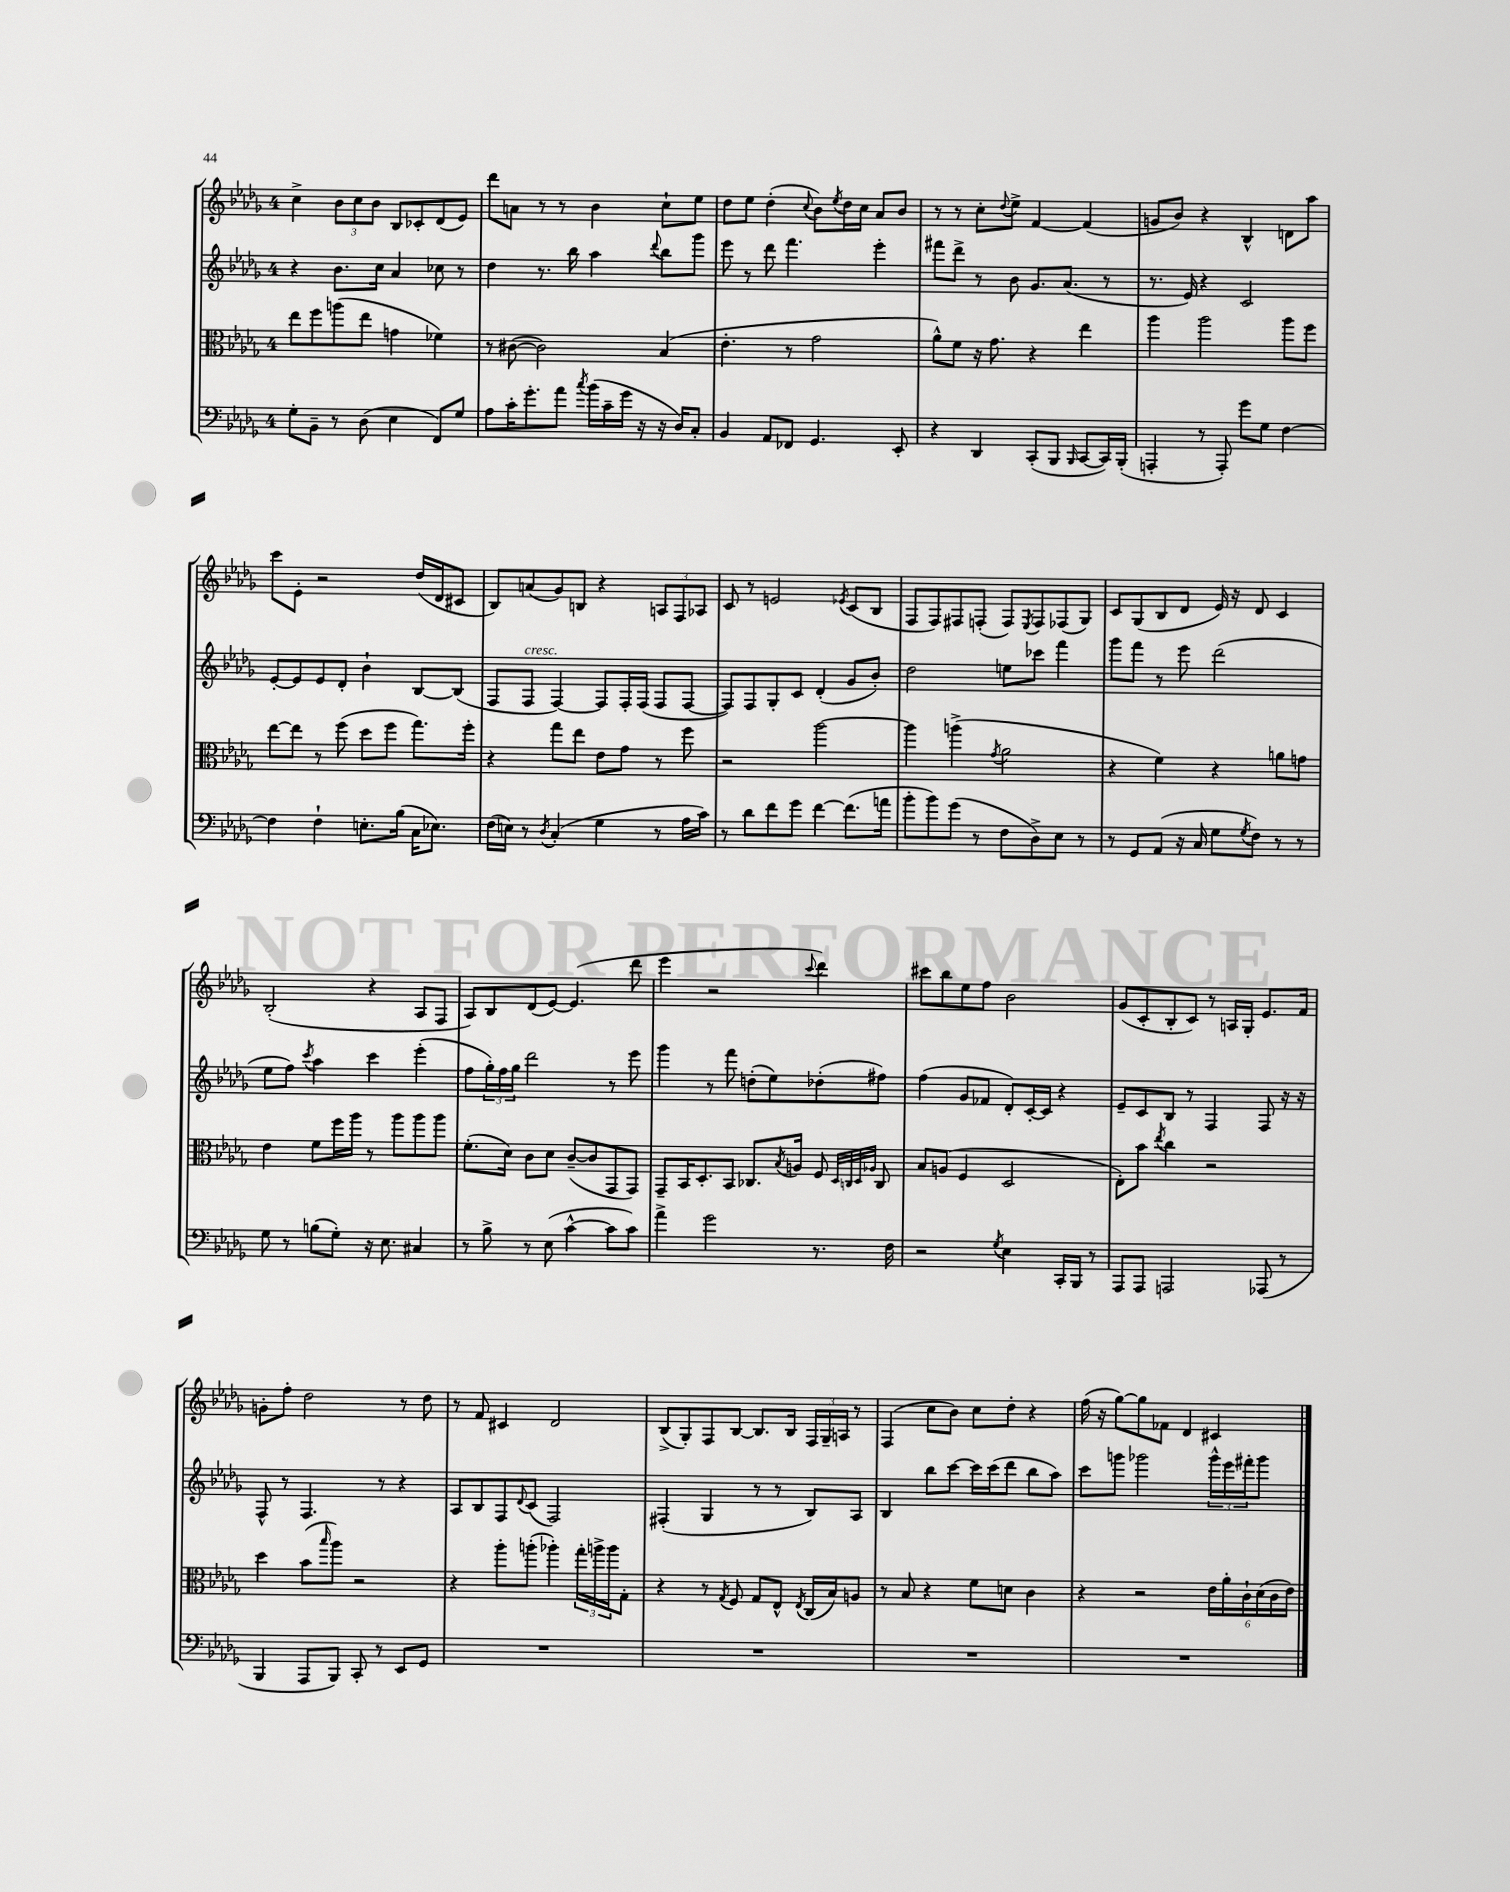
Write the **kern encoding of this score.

**kern	**kern	**kern	**kern
*staff4	*staff3	*staff2	*staff1
*clefF4	*clefC3	*clefG2	*clefG2
*k[b-e-a-d-g-]	*k[b-e-a-d-g-]	*k[b-e-a-d-g-]	*k[b-e-a-d-g-]
*M4/4	*M4/4	*M4/4	*M4/4
8G-'	8ee-	4r	4cc^
8BB-~	8ff	.	.
8r	(8aa	8.b-	12b-
.	.	.	12cc
(8D-	8ee-	.	.
.	.	.	12b-
.	.	16cc	.
4E-	4g	4a-	8B-
.	.	.	8c-'
8FF)	4f-)	8cc-	(8d-
8G-	.	8r	8e-)
=	=	=	=
8A-	8r	4dd-	8ddd-
16c'	([8c#	.	8a
8.g-'	.	.	.
.	2c#])	8.r	8r
8a-	.	.	8r
.	.	16bb-	.
8qcc	.	.	.
(16b-	.	4aa-	4b-
16c~	.	.	.
16g-	.	.	.
16r	.	.	.
.	.	8qqddd-	.
16r	(4B-	8bb-	8cc`
16D-)	.	.	.
8C'	.	8ggg-	8ee-
=	=	=	=
4BB-	4.e-'	8eee-	8dd-
.	.	8r	8ee-
8AA-	.	8ddd-	(4dd-'
8FF-	8r	4.fff	.
.	.	.	8qqcc
4.GG-	2g-	.	8b-)
.	.	.	8qee-
.	.	.	16dd-
.	.	.	16cc
.	.	4eee-'	8a-
8EE-'	.	.	8b-
=	=	=	=
4r	8a-^^)	8fff#	8r
.	8f	8ddd-^	8r
4DD-	16r	8r	8cc'
.	8.g-	.	.
.	.	.	8qqdd-
.	.	8b-	8ee-^
(8CC'	4r	8.g-	[4f
8BBB-	.	.	.
.	.	(8.a-	.
16qqBBB-	.	.	.
[8CC	4ee-	.	(4f]
16CC])	.	8r	.
(16BBB-'	.	.	.
=	=	=	=
4AAA'	4aa-	8.r	8g
.	.	.	8b-)
.	.	16e-)	.
8r	2aa-	4r	4r
8AAA')	.	.	.
8g-	.	2c	4B-^^
8G-	.	.	.
[4F	8aa-	.	8d
.	8ff	.	8aa-
=	=	=	=
4F]	[8ee-	[8e-'	8ccc
.	8ee-]	8e-]	8e-'
4F`	8r	8e-	2r
.	(8ff	8d-'	.
8.E'	8dd-	4b-`	.
.	8ff	.	.
(16B-	.	.	.
16C	8.gg-)	[8B-	(16dd-
8.E-)	.	.	16d-
.	.	(8B-]	8c#
.	16ff'	.	.
=	=	=	=
(16F	4r	8F	8B-)
16E)	.	.	.
8r	.	8F	(8a
8qD-	.	.	.
(4C'	8gg-	[4F)	8g-)
.	8ee-	.	8B
4G-	8e-	8F]	4r
.	8g-	16F'	.
.	.	(16F	.
8r	8r	8F	12A
.	.	.	12F
16A-	8ff	[8F	.
.	.	.	12A-
16c)	.	.	.
=	=	=	=
8r	2r	8F])	8c
8d-	.	8F	8r
8f	.	8G-'	2e
8g-	.	8c	.
[4f	[2aa-	(4d-'	.
.	.	.	8qe-
(8.f]	.	8g-	(8c
.	.	8b-')	8B-
16a	.	.	.
=	=	=	=
8b-'	4aa-]	2dd-	8F
8b-)	.	.	8F)
(8g-	(4aa^	.	8F#
8r	.	.	(8F'
.	8qg-	.	.
8F	2a-	8ee	8F)
.	.	.	8qE-
8D-^)	.	8ccc-	8F
8E-	.	4fff	(8F-
8r	.	.	8G-)
=	=	=	=
8r	4r	8ggg-	8c
8GG-	.	8fff	(8G-
(8AA-	4f)	8r	8B-
16r	.	8eee-	8d-
16C	.	.	.
8G-	4r	(2ddd-	16e-)
.	.	.	16r
8qG-	.	.	.
8F)	.	.	8d-
8r	8a	.	4c
8r	8g	.	.
=	=	=	=
8G-	4e-	8ee-	(2B-'
8r	.	8ff)	.
.	.	8qccc	.
(8B	8f	4aa-	.
8G-')	16ff	.	.
.	16aa-	.	.
16r	8r	4ccc	4r
8.E-	.	.	.
.	8aa-	.	.
4C#	8aa-	(4eee-'	8A-
.	8aa-	.	8F
=	=	=	=
8r	(8.f'	8ff	8A-)
8B-^	.	24gg-')	8B-
.	.	24ff	.
.	16d-)	.	.
.	.	24gg-	.
8r	8c	2ddd-	(8d-
(8E-	8d-	.	[8e-)
[4c^^	([8c~	.	(4.e-]
.	8c]	.	.
8c]	8GG-	8r	.
8c)	8GG-)	8eee-	8ddd-
=	=	=	=
4a-^	8GG-~	4ggg-	4eee-
.	16BB-	.	.
.	8.D-'	.	.
2g-	.	8r	2r
.	8BB-	8fff	.
.	8.C-	(8dd'	.
.	.	8ee-)	.
.	8qB-	.	.
.	16A	.	.
.	.	.	8qqccc
8.r	8F	(8dd-'	4ddd-)
.	32qqD-	.	.
.	32qqC	.	.
.	32qqD-	.	.
.	32qqA-	.	.
.	8C	8ff#)	.
16F	.	.	.
=	=	=	=
2r	8B-	(4ff	8ccc#
.	(8A	.	8bb-
.	4F	8g-	8ee-
.	.	8f-	8ff
8qG-	.	.	.
4E-	2D-	8d-')	2b-
.	.	[16c'	.
.	.	16c]	.
16CC'	.	4r	.
16BBB-	.	.	.
8r	.	.	.
=	=	=	=
8AAA-	8E-')	8e-~	(8g-
8AAA-	8b-	8c	8c'
.	8qee-	.	.
2AAA	4cc	8B-	8B-'
.	.	8r	8c)
.	2r	4F	8r
.	.	.	16A
.	.	.	16G-'
(8AAA-	.	8F	8.e-
8r	.	16r	.
.	.	16r	16f
=	=	=	=
4BBB-	4dd-	8F^^	8g'
.	.	8r	8ff'
8AAA-	(8b-	4.F	2dd-
.	16qqbb-	.	.
8BBB-)	8aa-)	.	.
8CC'	2r	.	.
8r	.	8r	.
8EE-	.	4r	8r
8GG-	.	.	8dd-
=	=	=	=
1r	4r	8A-	8r
.	.	8B-	8f
.	8aa-'	8F	4c#
.	.	8qqd-	.
.	(8aa'	(8c	.
.	4aa-')	2F)	2d-
.	24gg-'	.	.
.	24aa^	.	.
.	24aa	.	.
.	8G-'	.	.
=	=	=	=
1r	4r	(4F#'	(8B-^
.	.	.	8G-')
.	8r	4G-	8F
.	8qG-	.	.
.	8F	.	[8B-
.	8G-	8r	8.B-]
.	8E-^^	8r	.
.	.	.	16B-
.	8qE-	.	.
.	(16C	8B-)	24F
.	.	.	24G-~
.	16B-)	.	.
.	.	.	24A
.	8A	8A-	8r
=	=	=	=
1r	8r	4B-	(4F
.	8B-	.	.
.	4r	8bb-	8cc
.	.	[8ccc	8b-)
.	8f	16ccc]	8cc
.	.	(16ccc	.
.	8d	8ddd-	8dd-'
.	4c	8bb-	4r
.	.	8aa-)	.
=	=	=	=
1r	4r	8ccc	(16ff
.	.	.	16r
.	.	8ggg	[8gg-)
.	2r	2ggg-	8gg-]
.	.	.	8f-
.	.	.	4d-
.	24e-	24ggg-^^	4c#
.	24a-'	24eee-	.
.	24c`	24fff#'	.
.	(24d-	8ggg-	.
.	24c	.	.
.	24e-)	.	.
==	==	==	==
*-	*-	*-	*-
